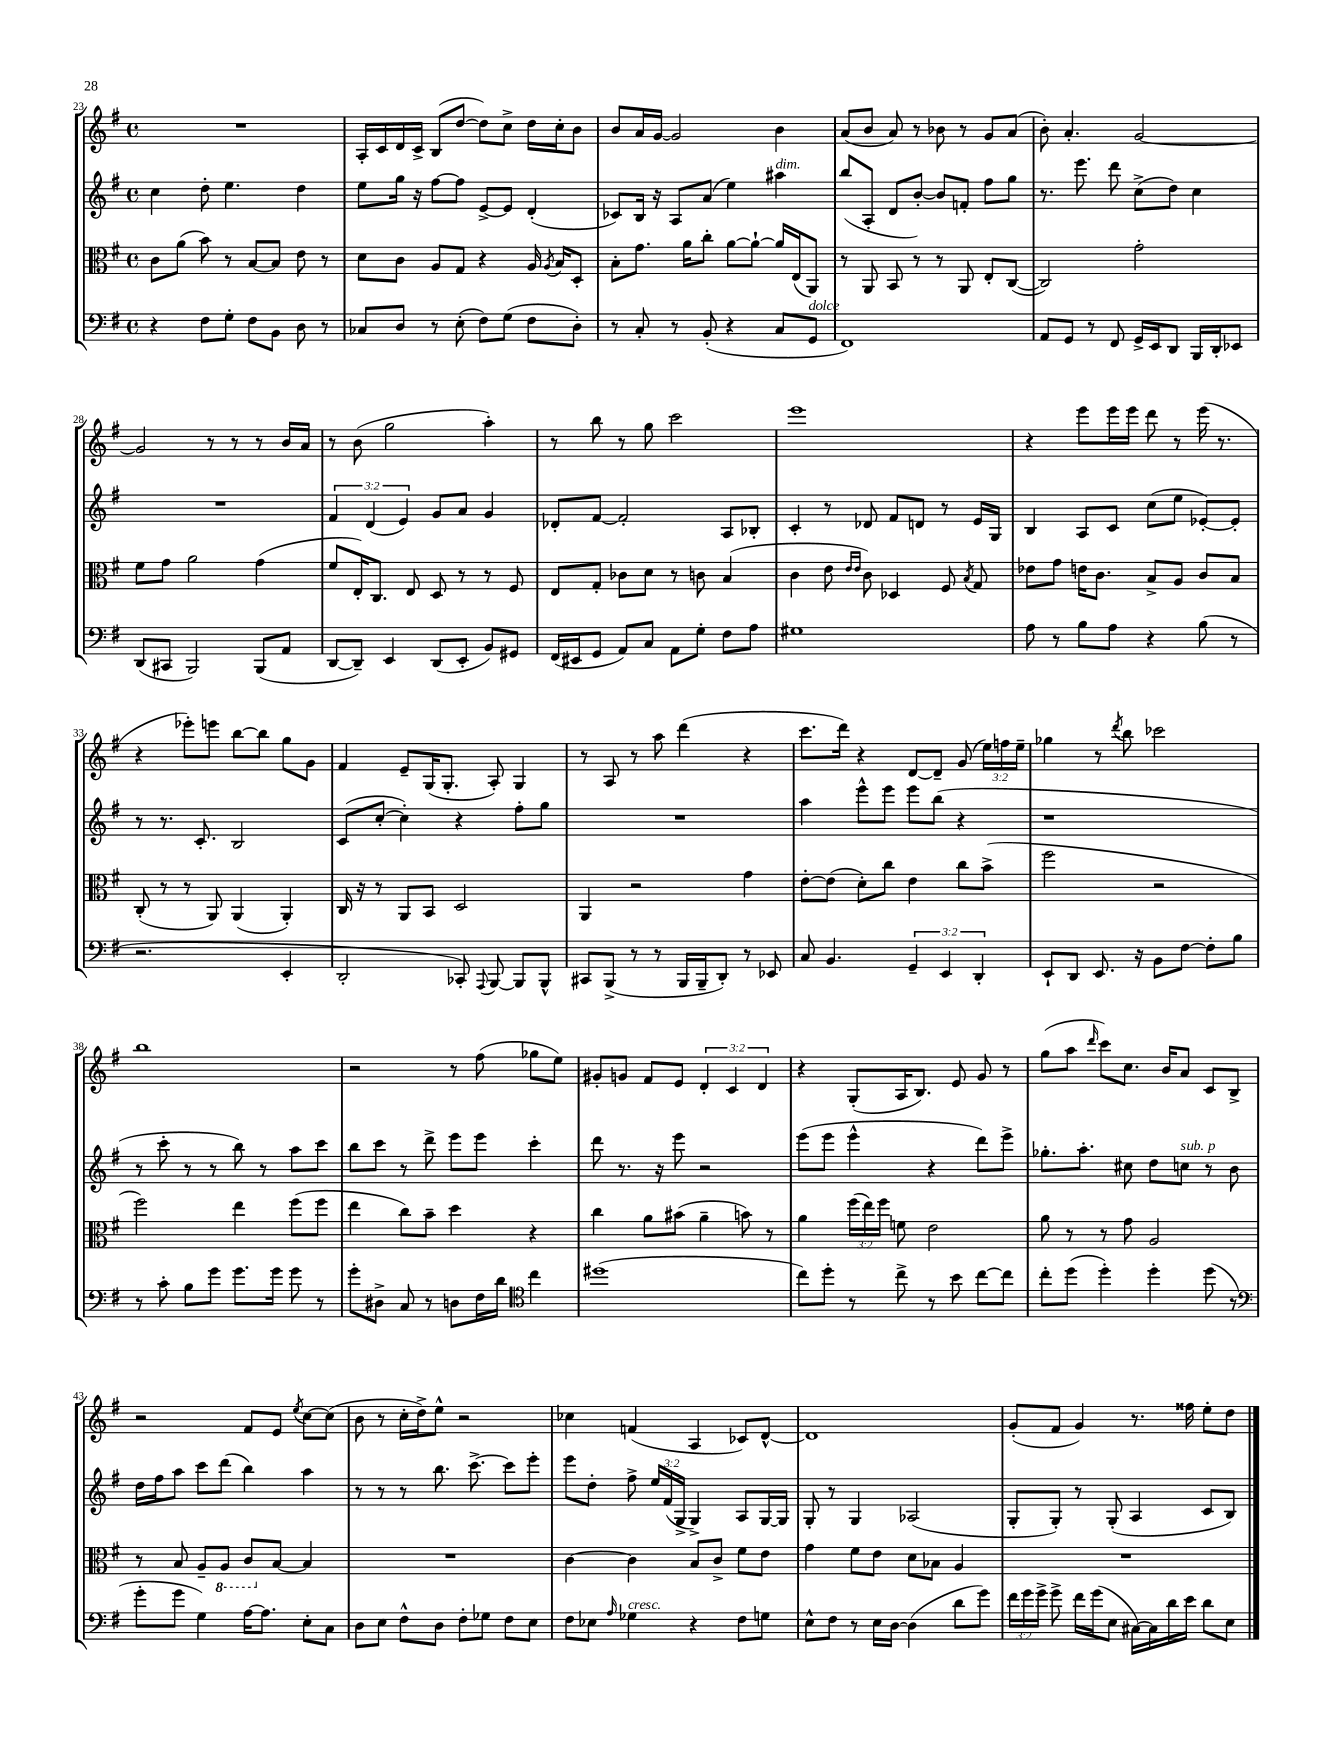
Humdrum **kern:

**kern	**kern	**kern	**kern
*part4	*part3	*part2	*part1
*staff4	*staff3	*staff2	*staff1
*clefF4	*clefC3	*clefG2	*clefG2
*k[f#]	*k[f#]	*k[f#]	*k[f#]
*M4/4	*M4/4	*M4/4	*M4/4
*met(c)	*met(c)	*met(c)	*met(c)
=23	=23	=23	=23
4r	8c\L	4cc\	1r
.	(8a\J	.	.
8F#\L	8b\)	8dd'\	.
8G'\J	8r	4.ee\	.
8F#\L	[8B/L	.	.
8BB\J	8B/J]	.	.
8D\	8e\	4dd\	.
8r	8r	.	.
=24	=24	=24	=24
8C-X/L	8d\L	8ee\L	16A'/LL
.	.	.	16c/
8D/J	8c\J	16gg\Jk	16d/
.	.	16r	16c^/JJ
8r	8A/L	[8ff#\L	(8B/L
(8E'\	8G/J	8ff#\J]	[8dd/J
8F#\L)	4r	[8e^/L	8dd\L])
(8G\J	.	8e/J]	8cc^\J
8F#\L	16A/	(4d'/	16dd\LL
.	8qA/	.	.
.	16B/KL	.	16cc'\J
8D'\J)	8D'/J	.	8b\J
=25	=25	=25	=25
8r	8B'\L	8c-X/L)	8b/L
8C'/	8.g\J	16B/Jk	16a/L
.	.	16r	[16g/JJ
8r	.	8A/L	2g/]
.	16a\KL	.	.
(8BB'/	8cc'\J	(8a/J	.
4r	[8a\L	4ee\)	.
.	8a`\J_	.	.
!	!	!LO:TX:a:i:t=dim.	!
8C/L	16a/LL]	4aa#X\	4b\
.	(16E/J	.	.
!LO:TX:a:i:t=dolce	!	!	!
8GG/J	8AA/J)	.	.
=26	=26	=26	=26
1FF#)	8r	(8bb/L	(8a/L
.	8AA/	8A'/J	8b/J
.	8BB/	8d/L	8a/)
.	8r	[8b'/J)	8r
.	8r	8b/L]	8b-X\
.	8AA/	8fn'/J	8r
.	8E'/L	8ff#\L	8g/L
.	([8C/J	8gg\J	(8a/J
=27	=27	=27	=27
8AA/L	2C/])	8.r	8b'\)
8GG/J	.	.	4.a'/
.	.	8.eee\	.
8r	.	.	.
8FF#/	.	8ddd\	.
16GG^/LL	2g'\	(8cc^\L	[2g/
16EE/J	.	.	.
8DD/J	.	8dd\J)	.
16BBB/LL	.	4cc\	.
16DD'/J	.	.	.
8EE-X/J	.	.	.
!!LO:LB:g=z
=28	=28	=28	=28
(8DD/L	8f#\L	1r	2g/]
8CC#X/J	8g\J	.	.
2BBB/)	2a\	.	.
.	.	.	8r
.	.	.	8r
(8BBB/L	(4g\	.	8r
8AA/J	.	.	16b/LL
.	.	.	16a/JJ
=29	=29	=29	=29
[8DD/L	8f#/L	6f#/	8r
8DD~/J])	16E'/K)	.	(8b\
.	.	(6d/	.
.	8.C/J	.	.
4EE/	.	.	2gg\
.	.	6e/)	.
.	8E/	.	.
(8DD/L	8D/	8g/L	.
8EE'/J	8r	8a/J	.
8BB/L)	8r	4g/	4aa'\)
8GG#X/J	8F#/	.	.
=30	=30	=30	=30
(16FF#/LL	8E/L	8d-X'/L	8r
16EE#X/J	.	.	.
8GG/J	8G'/J	[8f#/J	8bb\
8AA/L)	8c-X\L	2f#'/]	8r
8C/J	8d\J	.	8gg\
8AA\L	8r	.	2ccc\
8G'\J	8cn\	.	.
8F#\L	(4B/	8A/L	.
8A\J	.	8B-X'/J	.
=31	=31	=31	=31
1G#X	4c\	4c'/	1eee
.	8e\	8r	.
.	16qqe/LL	.	.
.	16qqe/JJ	.	.
.	8c\)	8d-X/	.
.	4D-X/	8f#/L	.
.	.	8dn/J	.
.	8F#/	8r	.
.	8qB/	.	.
.	8G/	16e/LL	.
.	.	16G/JJ	.
=32	=32	=32	=32
8A\	8e-X\L	4B/	4r
8r	8g\J	.	.
8B\L	16en\KL	8A/L	8eee\L
.	8.c\J	.	.
8A\J	.	8c/J	16eee\L
.	.	.	16eee\JJ
4r	8B^/L	(8cc\L	8ddd\
.	8A/J	8ee\J	8r
(8B\	8c/L	[8e-X'/L)	(16eee\
.	.	.	8.r
8r	8B/J	8e-'/J]	.
!!LO:LB:g=z
=33	=33	=33	=33
2.r	(8C'/	8r	4r
.	8r	8.r	.
.	8r	.	8eee-X'\L)
.	.	8.c'/	.
.	8AA/)	.	8eeen\J
.	(4AA/	2B/	[8bb\L
.	.	.	8bb\J]
4EE'/	4AA'/)	.	8gg\L
.	.	.	8g\J
=34	=34	=34	=34
2DD'/	16C/	(8c/L	4f#/
.	16r	.	.
.	8r	[8cc'/J	.
.	8AA/L	4cc'\])	8e~/L
.	8BB/J	.	(16G/K
.	.	.	8.G'/J
8CC-X'/)	2D/	4r	.
8qqAAA/	.	.	.
[8BBB/	.	.	8A'/)
8BBB/L]	.	8ff#'\L	4G/
8BBB^^/J	.	8gg\J	.
=35	=35	=35	=35
8CC#X/L	4AA/	1r	8r
(8BBB^/J	.	.	8A/
8r	2r	.	8r
8r	.	.	8aa\
16BBB/LL	.	.	(4ddd\
16BBB~/J	.	.	.
8DD'/J)	.	.	.
8r	4g\	.	4r
8EE-X/	.	.	.
=36	=36	=36	=36
8C/	[8e'\L	4aa\	8.ccc\L
4.BB/	(8e\J]	.	.
.	.	.	16ddd\Jk)
.	8d'\L)	8eee^^\L	4r
.	8cc\J	8eee\J	.
6GG~/	4e\	8eee\L	[8d/L
.	.	(8bb\J	8d~/J]
6EE/	.	.	.
.	8cc\L	4r	(8g/
6DD'/	.	.	.
.	(8b^\J	.	24ee\LL)
.	.	.	24ffn\
.	.	.	24ee~\JJ
=37	=37	=37	=37
8EE`/L	2ff#\	1r	4gg-X\
8DD/J	.	.	.
8.EE/	.	.	8r
.	.	.	8qddd/
.	.	.	8bb\
16r	.	.	.
8BB\L	2r	.	2ccc-X\
[8F#\J	.	.	.
8F#'\L]	.	.	.
8B\J	.	.	.
!!LO:LB:g=z
=38	=38	=38	=38
8r	2ff#\)	8r	1bb
8c'\	.	8ccc'\	.
8B\L	.	8r	.
8g\J	.	8r	.
8.g\L	4ee\	8bb\)	.
.	.	8r	.
16g\Jk	.	.	.
8g\	(8ff#\L	8aa\L	.
8r	8ff#\J	8ccc\J	.
=39	=39	=39	=39
8g'\L	4ee\	8bb\L	2r
8D#X^\J	.	8ccc\J	.
8C/	8cc\L)	8r	.
8r	8b~\J	8ddd^\	.
8Dn\L	4dd\	8eee\L	8r
16F#\L	.	8eee\J	(8ff#\
16d\JJ	.	.	.
*clefC4	*	*	*
4cc\	4r	4ccc'\	8gg-X\L
.	.	.	8ee\J)
=40	=40	=40	=40
(1dd#X	4cc\	8ddd\	8g#X'/L
.	.	8.r	8gn/J
.	8a\L	.	8f#/L
.	.	16r	.
.	(8b#X\J	8eee\	8e/J
.	4a~\	2r	6d'/
.	.	.	6c/
.	8bn\)	.	.
.	.	.	6d/
.	8r	.	.
=41	=41	=41	=41
8cc\L)	4a\	(8eee\L	4r
8dd'\J	.	8eee\J	.
8r	(24ff#\LL	4eee^^\	(8G'/L
.	24ee\)	.	.
.	24ff#\JJ	.	.
8cc^\	8fn\	.	16A/K
.	.	.	8.B/J)
8r	2e\	4r	.
8b\	.	.	8e/
[8cc\L	.	8ddd\L)	8g/
8cc\J]	.	8eee^\J	8r
=42	=42	=42	=42
8cc'\L	8a\	8.gg-X'\L	(8gg\L
(8dd\J	8r	.	8aa\J
.	.	8.aa'\J	.
.	.	.	16qqddd/
4dd'\)	8r	.	8ccc\L)
.	8g\	8cc#X\	8.cc\J
4dd'\	2A/	8dd\L	.
.	.	.	16b/KL
!	!	!LO:TX:a:i:t=sub. p	!
.	.	8ccn\J	8a/J
(8dd\	.	8r	8c/L
8r	.	8b\	8B^/J
!!LO:LB:g=z
=43	=43	=43	=43
*clefF4	*	*	*
8g'\L	8r	16dd\LL	2r
.	.	16ff#\J	.
8g\J	8B/	8aa\J	.
4G\)	8A~/L	8ccc\L	.
*	*8ba	*	*
.	8AA/J	(8ddd\J	.
[16A\KL	8C/L	4bb\)	8f#/L
8.A\J]	.	.	.
*	*X8ba	*	*
.	[8B/J	.	8e/J
.	.	.	8qee/
8E'\L	4B/]	4aa\	[8cc\L
8C\J	.	.	(8cc\J]
=44	=44	=44	=44
8D\L	1r	8r	8b\
8E\J	.	8r	8r
8F#^^\L	.	8r	16cc'\LL
.	.	.	16dd^\J)
8D\J	.	8.bb\	8ee^^\J
8F#'\L	.	.	2r
.	.	[8.ccc^\	.
8G-X\J	.	.	.
8F#\L	.	8ccc\L]	.
8E\J	.	8eee'\J	.
=45	=45	=45	=45
8F#\L	[4c\	8eee\L	4cc-X\
8E-X\J	.	8dd'\J	.
16qqA/	.	.	.
!LO:TX:a:i:t=cresc.	!	!	!
4G-X\	4c\]	8ff#^\	(4fn/
.	.	24ee/LL	.
.	.	(24f#/	.
.	.	24G^/JJ	.
4r	8B/L	4G^/)	4A/
.	8c^/J	.	.
8F#\L	8f#\L	8A/L	8c-X/L)
8Gn\J	8e\J	[16G/L	[8d^^/J
.	.	16G/JJ]	.
=46	=46	=46	=46
8E^^\L	4g\	8G'/	1d]
8F#\J	.	8r	.
8r	8f#\L	4G/	.
16E\LL	8e\J	.	.
[16D\JJ	.	.	.
(4D\]	8d\L	(2A-X/	.
.	8B-X\J	.	.
8d\L	4A/	.	.
8g\J)	.	.	.
=47	=47	=47	=47
24f#\LL	1r	8G'/L	(8g'/L
24g\	.	.	.
24g^\JJ	.	.	.
8g^\	.	8G'/J)	8f#/J
16f#\LL	.	8r	4g/)
(16g\J	.	.	.
8E\J	.	(8G'/	.
[16C#X\LL)	.	4A/	8.r
16C#\]	.	.	.
16d\	.	.	.
16e\JJ	.	.	16ff##X\
8d\L	.	8c/L	8ee'\L
8E\J	.	8B/J)	8dd\J
==	==	==	==
*-	*-	*-	*-
